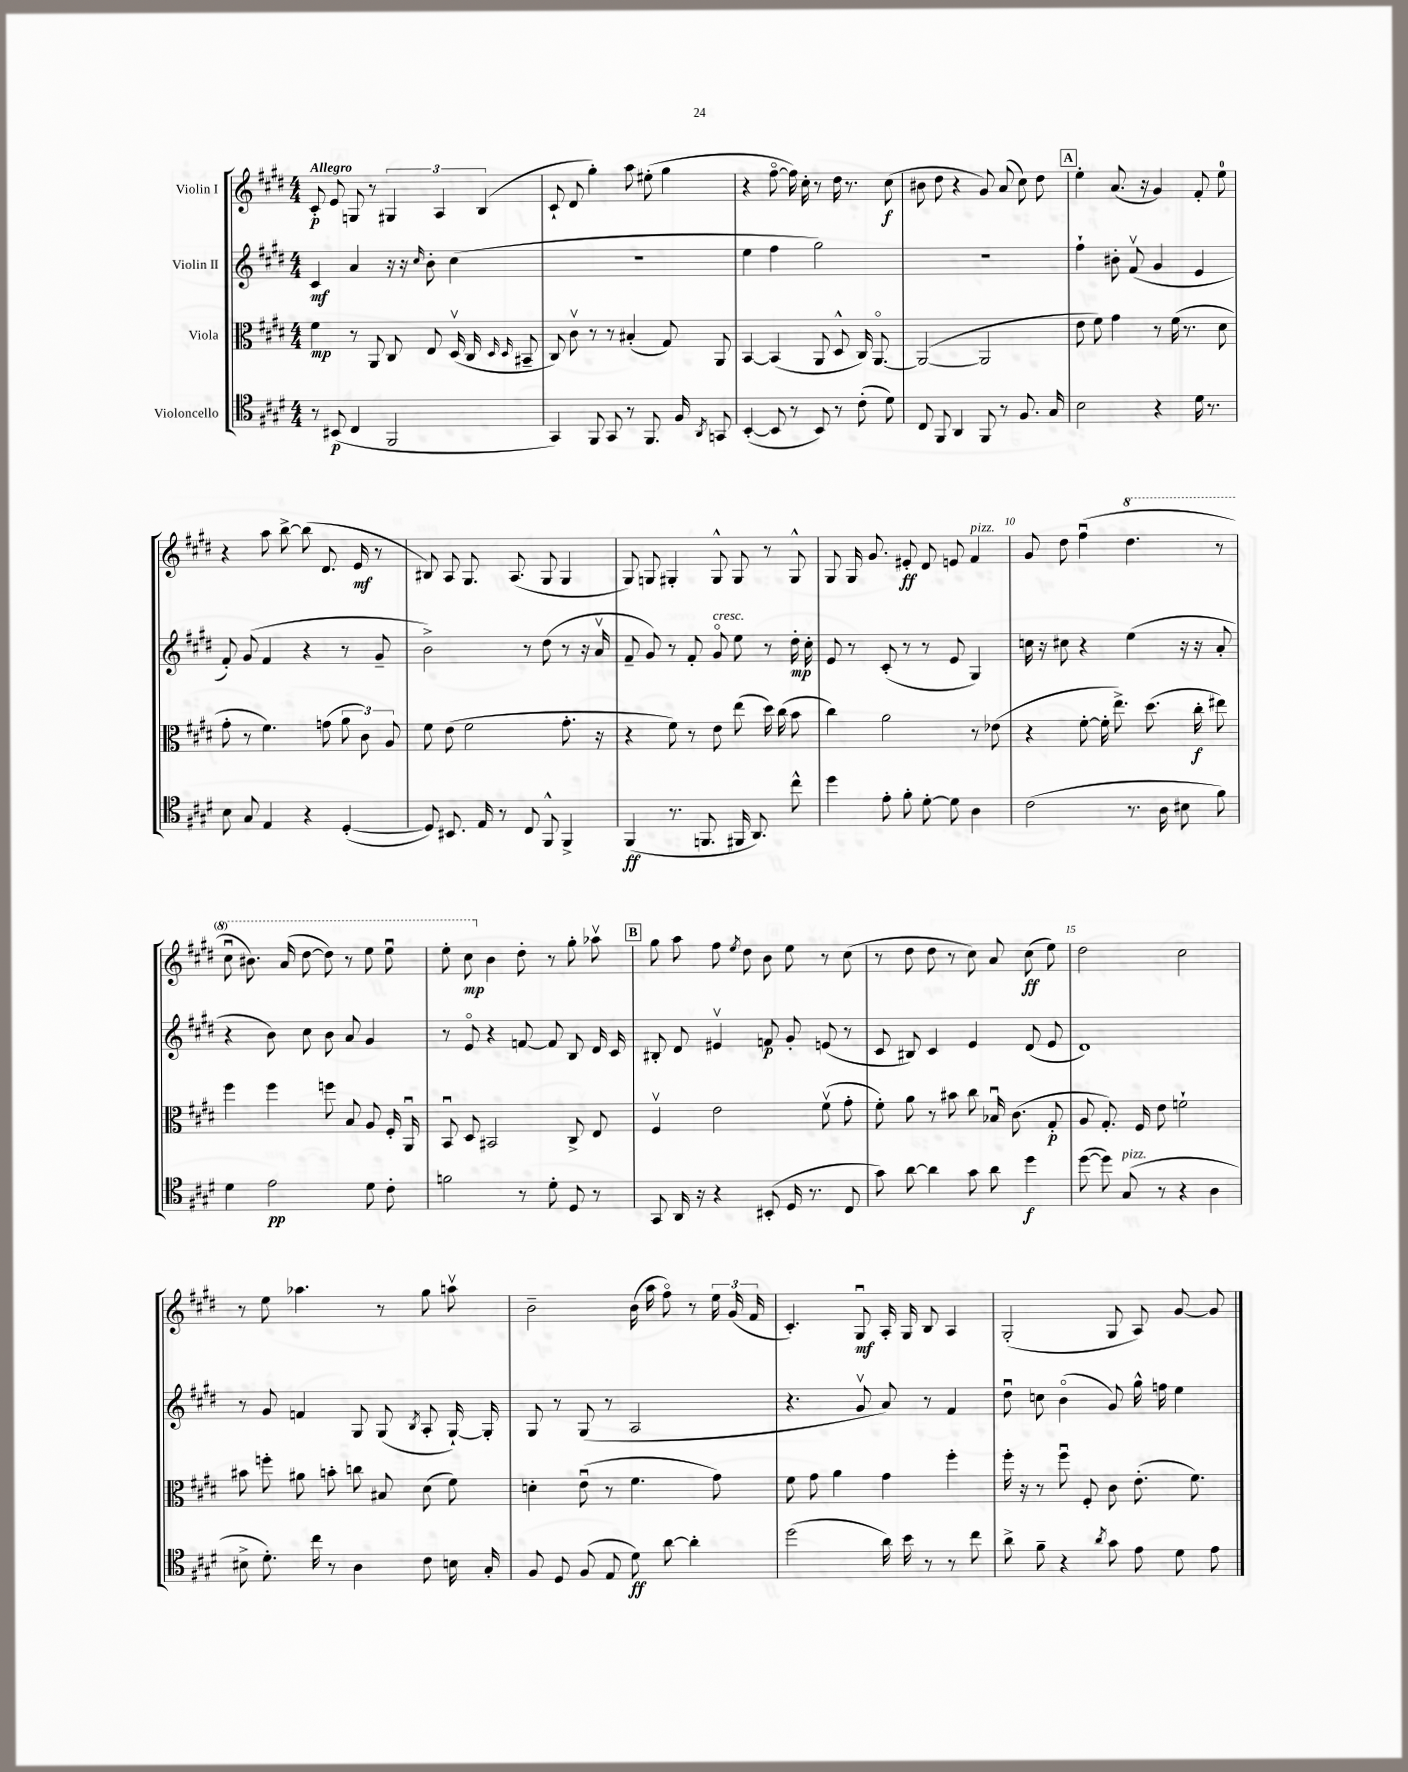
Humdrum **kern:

**kern	**kern	**kern	**kern
*staff4	*staff3	*staff2	*staff1
*clefC4	*clefC3	*clefG2	*clefG2
*k[f#c#g#d#]	*k[f#c#g#d#]	*k[f#c#g#d#]	*k[f#c#g#d#]
*M4/4	*M4/4	*M4/4	*M4/4
8r	4f#	4c#	8c#'
(8BB#	.	.	8e
4C#	8r	4a	8G
.	8AA	.	8r
2FF#	8C#	16r	6G#
.	.	16r	.
.	.	16qqcc#	.
.	8E	8b'	.
.	.	.	6A
.	(16D#v	(4cc#	.
.	16C#	.	.
.	.	.	(6B
.	16qqD#	.	.
.	16qqD#	.	.
.	8BB#~	.	.
=	=	=	=
4GG#)	8C#)	1r	8c#`
.	8c#v	.	8d#
8FF#	8r	.	4gg#')
8GG#	8r	.	.
8r	(4B#'	.	8aa
8.FF#	.	.	(8ee#'
.	8G#)	.	4gg#
16F#	.	.	.
8qAA	.	.	.
8GG	8AA	.	.
=	=	=	=
([4BB'	[4BB	4ee	4r
8BB]	(4BB]	4ff#	[8ff#o
8r	.	.	16ff#])
.	.	.	16cc#'
8BB)	8AA	2gg#)	8r
8r	8D#^^	.	16dd#
.	.	.	8.r
(8c#'	16C#)	.	.
.	[8.AAo	.	.
8d#)	.	.	(8cc#
=	=	=	=
8C#	(2AA_	1r	8b#
8FF#	.	.	8dd#
4AA	.	.	4r
8FF#	2AA]	.	8g#)
8r	.	.	(8a
8.F#	.	.	8cc#)
.	.	.	8dd#
16G#	.	.	.
=	=	=	=
2B	8e	4ff#`	4ee'
.	8f#)	.	.
.	4g#	8b#'	(8.a
.	.	(8f#v	.
.	.	.	16r
4r	8r	4g#	4g#)
.	(16f#	.	.
.	8.r	.	.
16d#	.	4e	8f#'
8.r	.	.	.
.	8d#	.	8ee
=	=	=	=
8B	8g#'	8f#')	4r
8G#	8r	(8g#	.
4E	4.f#)	4f#	8aa
.	.	.	[8bb^
4r	.	4r	(8bb]
.	(8g	.	8.d#
([4D#'	12a	8r	.
.	.	.	16e
.	12c#)	.	.
.	.	8g#~	8r
.	12A	.	.
=	=	=	=
8D#])	8f#	2b^)	8B#)
8.BB#	(8e	.	8A
.	2f#	.	8.G#
16E	.	.	.
8r	.	.	.
.	.	.	(8.A
8C#	.	8r	.
8FF#^^	.	(8dd#	8G#
4FF#^	8.g#'	8r	4G#
.	.	16r	.
.	16r	16av	.
=	=	=	=
(4FF#	4r	8f#~	8G#)
.	.	8g#)	8G
8.r	8f#)	8r	4G#'
.	8r	8f#'	.
8.FF	.	.	.
.	8e	8g#o	8G#^^
16FF#	(8ee	8ee	8G#
8.AA)	.	.	.
.	16dd#)	8r	8r
.	(16cc#	.	.
8cc#^^	8b	16dd#'	8G#^^
.	.	16cc#'	.
=	=	=	=
4dd#	4cc#)	8e	8G#
.	.	8r	16G#
.	.	.	8.g#
8e'	2a	(8c#'	.
8f#'	.	8r	8e#'
[8d#'	.	8r	8d#
8d#]	.	8e	8e
4A	8r	4G#)	4f#
.	(8e-	.	.
=	=	=	=
(2c#	4r	16cc	8g#
.	.	16r	.
.	.	8cc#	8dd#
.	[8f#'	4r	(4ff#u
.	16f#']	.	.
.	8.ee^)	.	.
8.r	.	(4ee	4.ddd#
.	(8.dd#	.	.
16A	.	.	.
8B#	.	16r	.
.	16cc#'	16r	.
8f#)	8ee#)	8a'	8r
=	=	=	=
4d#	4ff#	4r	8ccc#u
.	.	.	8.bb#)
2e	4ff#	8b)	.
.	.	.	(16aa
.	.	8cc#	[8ddd#
.	8ff	8b	8ddd#])
.	8B	8a	8r
8d#	8A	4g#	8eee
8c#'	16F#'	.	8eeeu
.	16AAu	.	.
=	=	=	=
2f	8BBu	8r	8eee'
.	8D#	8eo	8ccc#
.	2BB#	4r	4b
8r	.	[8f	8dd#'
8d#'	.	8f]	8r
8D#	8C#^	8B	8gg#'
8r	8E	16d#	8aa-v
.	.	16c#	.
=	=	=	=
8GG#	4F#v	8B#'	8gg#
16AA	.	8d#	8aa
16r	.	.	.
4r	2e	4e#v	8ff#
.	.	.	8qee
.	.	.	8dd#
(8BB#'	.	8f	8b
16D#	.	8g#'	8ee
8.r	.	.	.
.	(8f#v	(8e	8r
8C#	8g#'	8r	(8cc#
=	=	=	=
8g#)	8f#')	8c#	8r
[8a	8a	8B#)	8dd#
4a]	8r	4c#	8dd#
.	8b#	.	8r
8g#	8cc#	4e	8cc#)
8a	16B-u	.	8a
.	(8.c#	.	.
4dd#	.	(8d#	(8cc#
.	8G#'	8e	8ee)
=	=	=	=
([8dd#	8A	1d#)	2dd#
8dd#])	8.G#')	.	.
(8G#	.	.	.
.	16F#	.	.
8r	8e	.	.
4r	2f`	.	2cc#
4A	.	.	.
=	=	=	=
8B#^	8b#	8r	8r
8.d#')	8ff'	8g#	8ee
.	8a#	4f	4.aa-
16cc#	.	.	.
8r	8b'	.	.
4A	8cc	8G#	.
.	8B#	(8G#	8r
.	.	8qB	.
8c#	(8d#	8A'	8gg#
16B	8f#)	[16G#`)	8aav
16G#'	.	16G#']	.
=	=	=	=
8F#	4d'	8G#	2b~
8D#	.	8r	.
(8F#	(8eu	(8G#	.
8E	8r	8r	.
8d#)	4.f#	2A	(16b
.	.	.	16aa
[8a	.	.	8ff#o)
4a']	.	.	8r
.	8g#)	.	24ee
.	.	.	(24g#
.	.	.	24f#
=	=	=	=
(2dd#	8f#	4.r	4.c#')
.	8g#	.	.
.	4a	.	.
.	.	8g#v	8G#u
16a)	4g#	8a)	16A'
16b	.	.	16G#
8r	.	8r	8B
8r	4ff#'	4f#	4A
8cc#	.	.	.
=	=	=	=
8a^	16ff#'	8dd#u	(2G#'
.	16r	.	.
8f#~	8r	8cc	.
4r	8ff#u	(4bo	.
.	8F#'	.	.
8qa	.	.	.
8g#	8c#	8g#)	8G#
8e	(8.e'	16gg#^^	8A)
.	.	16ff	.
8d#	.	4ee	[8g#
.	8.f#)	.	.
8e	.	.	8g#]
==	==	==	==
*-	*-	*-	*-
